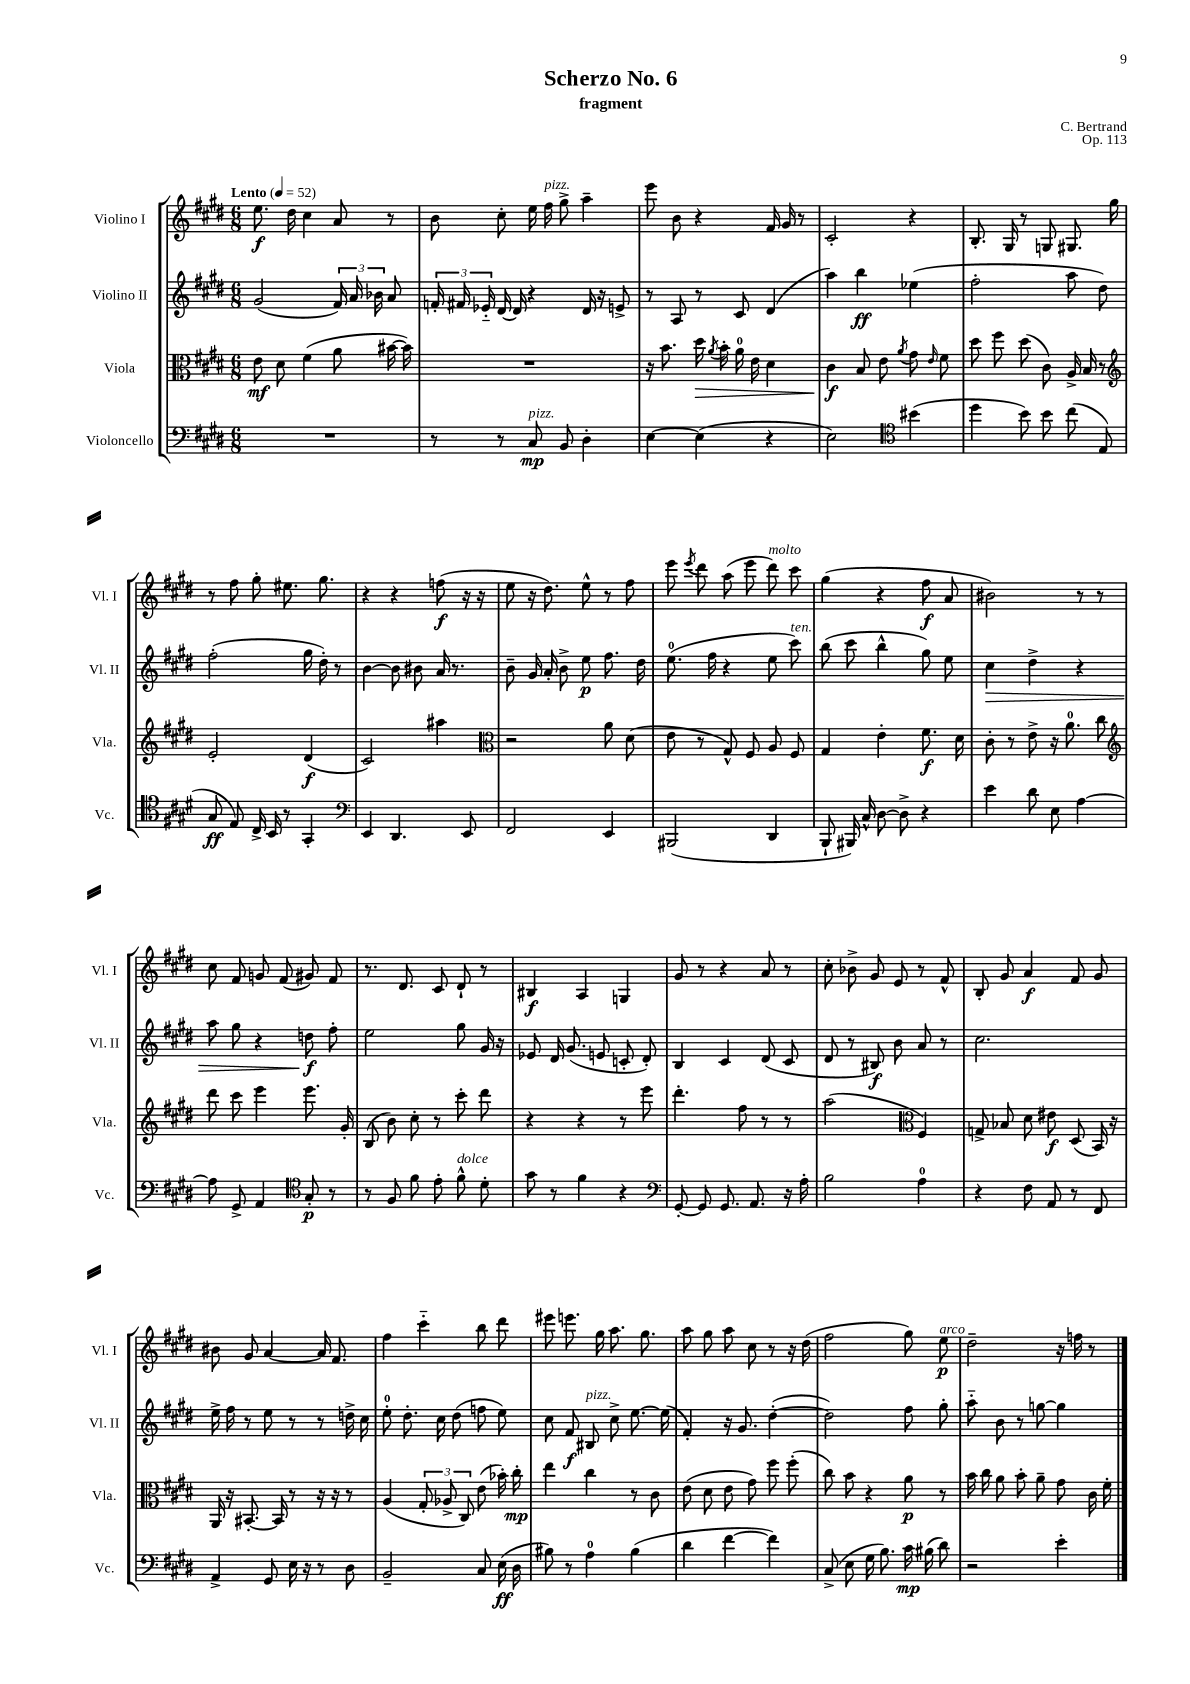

**kern	**kern	**kern	**kern
*staff4	*staff3	*staff2	*staff1
*clefF4	*clefC3	*clefG2	*clefG2
*k[f#c#g#d#]	*k[f#c#g#d#]	*k[f#c#g#d#]	*k[f#c#g#d#]
*M6/8	*M6/8	*M6/8	*M6/8
*MM52	*MM52	*MM52	*MM52
2.r	8e	(2g#	8.ee
.	8d#	.	.
.	.	.	16dd#
.	(4f#	.	4cc#
.	8a	24f#)	8a
.	.	24a	.
.	.	24b-	.
.	[16b#	8a	8r
.	16b#])	.	.
=	=	=	=
8r	2.r	24f'	8b
.	.	24f#	.
.	.	24e-'~	.
8r	.	[16d#	8cc#'
.	.	16d#]	.
8C#	.	4r	16ee
.	.	.	16ff#
8BB	.	.	8gg#^
4D#'	.	16d#	4aa~
.	.	16r	.
.	.	8e^	.
=	=	=	=
[4E	16r	8r	8eee
.	8.b	.	.
.	.	8A	8b
(4E]	16dd#	8r	4r
.	8qa	.	.
.	16b'	.	.
.	16a	8c#	.
.	16e	.	.
4r	4d#	(4d#	16f#
.	.	.	16g#
.	.	.	8r
=	=	=	=
2E)	4c#	4aa)	2c#'
.	8B	4bb	.
.	8e	.	.
*clefC4	*	*	*
.	8qa	.	.
(4b#	8g#	(4ee-	4r
.	16qqe	.	.
.	8f#	.	.
=	=	=	=
4dd#	8dd#	2ff#'	8.B'
.	8ff#	.	.
.	.	.	16G#
8b)	(8dd#	.	8r
8b	8c#)	.	8G
(8cc#	16A^	8aa	8.G#
.	16B	.	.
8E	8r	8dd#)	.
.	.	.	16gg#
=	=	=	=
*	*clefG2	*	*
8G#	2e'	(2ff#'	8r
8E)	.	.	8ff#
16C#^	.	.	8gg#'
16BB	.	.	.
8r	.	.	8.ee#
4GG#'	(4d#	16gg#	.
.	.	16dd#')	8.gg#
.	.	8r	.
=	=	=	=
*clefF4	*	*	*
4EE	2c#)	[4b	4r
4.DD#	.	8b]	4r
.	.	8b#	.
.	4aa#	16a	(8ff
.	.	8.r	.
8EE	.	.	16r
.	.	.	16r
=	=	=	=
*	*clefC3	*	*
2FF#	2r	8b~	8ee
.	.	16g#	16r
.	.	16a'	8.dd#)
.	.	8b^	.
.	.	8ee	8ee^^
4EE	8a	8.ff#	8r
.	(8d#	.	8ff#
.	.	16dd#	.
=	=	=	=
(2BBB#	8e	(8.ee	8eee
.	.	.	8qeee
.	8r	.	8ddd#
.	.	16ff#	.
.	8G#^^)	4r	(8aa
.	8F#	.	8eee
4DD#	8A	8ee	8ddd#)
.	8F#	8ccc#)	8ccc#
=	=	=	=
8BBB`	4G#	(8bb	(4gg#
16BBB#)	.	8ccc#	.
16C#^^	.	.	.
[8D#	4e'	4bb^^	4r
8D#^]	.	.	.
4r	8.f#	8gg#)	8ff#
.	.	8ee	8a
.	16d#	.	.
=	=	=	=
4e	8c#'	4cc#	2b#)
.	8r	.	.
8d#	8e^	4dd#^	.
8E	16r	.	.
.	8.a	.	.
[4A	.	4r	8r
.	8cc#	.	8r
=	=	=	=
*	*clefG2	*	*
8A]	8ddd#	8aa	8cc#
8GG#^	8ccc#	8gg#	8f#
4AA	4eee	4r	8g
.	.	.	(8f#
*clefC4	*	*	*
8G#'	8.eee	8dd	8g#)
8r	.	8ff#'	8f#
.	16g#'	.	.
=	=	=	=
8r	(8B	2ee	8.r
8F#	8b)	.	.
.	.	.	8.d#
8f#	8cc#'	.	.
8e'	8r	.	8c#
8f#^^	8ccc#'	8gg#	8d#`
8d#'	8ddd#	16g#	8r
.	.	16r	.
=	=	=	=
8g#	4r	8e-	4B#
8r	.	16d#	.
.	.	(8.g#	.
4f#	4r	.	4A
.	.	8e	.
4r	8r	8c'	4G
.	8eee	8d#')	.
=	=	=	=
*clefF4	*	*	*
[8GG#'	4.ddd#'	4B	8g#
8GG#]	.	.	8r
8.GG#	.	4c#	4r
.	8ff#	.	.
8.AA	.	.	.
.	8r	(8d#	8a
16r	8r	8c#	8r
16A'	.	.	.
=	=	=	=
2B	(2aa	8d#	8cc#'
.	.	8r	8b-^
.	.	8B#)	8g#
.	.	8b	8e
*	*clefC3	*	*
4A	4F#)	8a	8r
.	.	8r	8f#^^
=	=	=	=
4r	8G^	2.cc#	8B'
.	8B-	.	8g#
8F#	8d#	.	4a
8AA	8e#	.	.
8r	(8D#	.	8f#
8FF#	16BB)	.	8g#
.	16r	.	.
=	=	=	=
4AA^	16AA	16ee^	8b#
.	16r	16ff#	.
.	[8.BB#'	8r	8g#
8GG#	.	8ee	[4a
.	16BB#]	.	.
16E	8r	8r	.
16r	.	.	.
8r	16r	8r	16a]
.	16r	.	8.f#
8D#	8r	16dd^	.
.	.	16cc#	.
=	=	=	=
2BB~	(4A	8ee'	4ff#
.	.	8.dd#'	.
.	12G#'	.	4ccc#'~
.	.	16cc#	.
.	12A-^	.	.
.	.	(8dd#	.
.	12C#)	.	.
8C#	(8e	8ff	8bb
(16E	16b-')	8ee)	8ddd#
16D#	16cc#'	.	.
=	=	=	=
8B#)	4ee	8cc#	8eee#
8r	.	8f#	8.eee
4A	4cc#	8B#	.
.	.	.	16gg#
.	.	8cc#^	8.aa
(4B#	8r	[8.ee	.
.	.	.	8.gg#
.	8c#	.	.
.	.	(16ee]	.
=	=	=	=
4d#	(8e	4f#')	8aa
.	8d#	.	8gg#
[4f#	8e	16r	8aa
.	.	8.g#	.
.	8g#)	.	8cc#
4f#])	8ff#	([4dd#'	8r
.	(8ff#'	.	16r
.	.	.	(16dd#
=	=	=	=
(8C#^	8cc#)	2dd#])	2ff#
8E	8b	.	.
16G#	4r	.	.
8.B)	.	.	.
16c#	8a	8ff#	8gg#)
(16B#	.	.	.
8d#)	8r	8gg#'	8ee
=	=	=	=
2r	16b	8aa'~	2dd#~
.	16cc#	.	.
.	8a	8b	.
.	8b'	8r	.
.	8a~	[8gg	.
4e'	8g#	4gg]	16r
.	.	.	16ff
.	16c#	.	8r
.	16f#'	.	.
==	==	==	==
*-	*-	*-	*-
